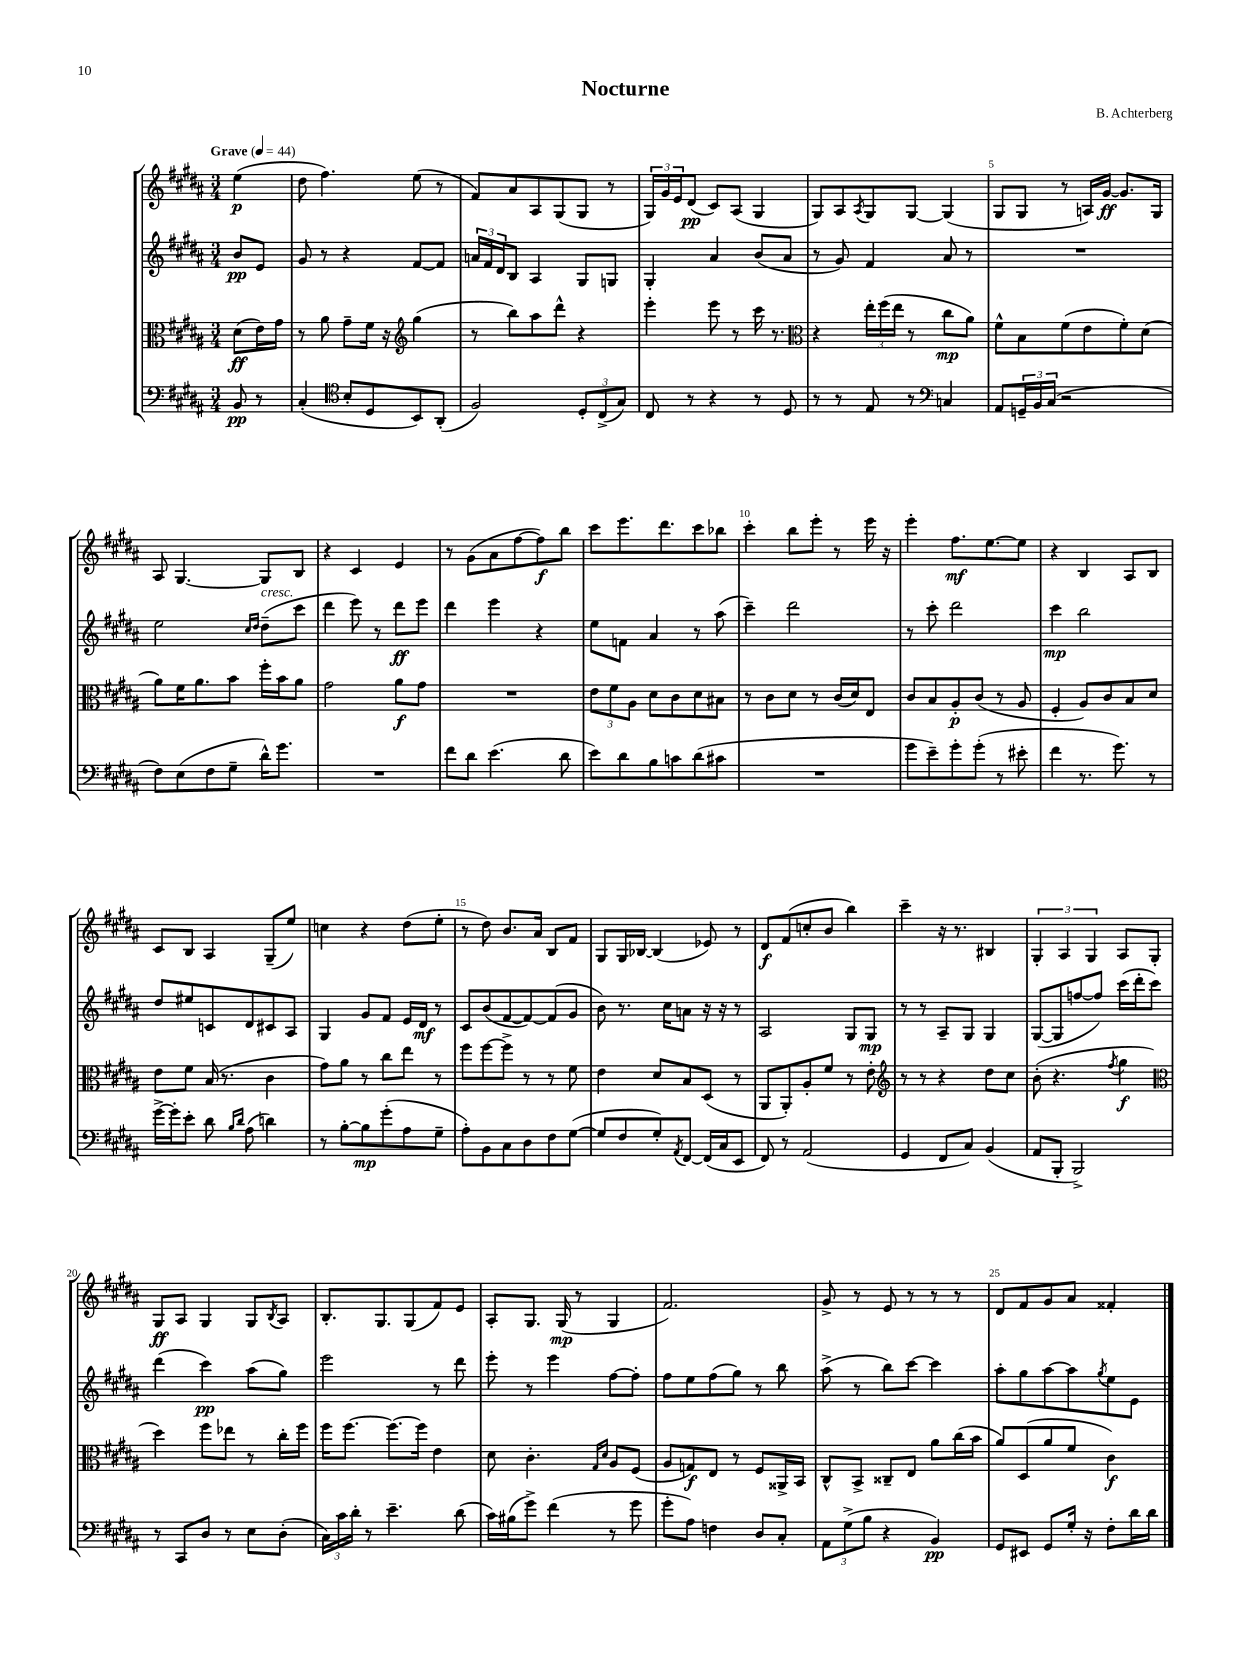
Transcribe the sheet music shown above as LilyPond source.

\header { title = "Nocturne" composer = "B. Achterberg" }
<<
\new StaffGroup <<
\new Staff = "s0" {
    \clef treble \key b \major \numericTimeSignature \time 3/4 \partial 4 \tempo "Grave" 4 = 44
    e''4\p( |
    dis''8 fis''4.) e''8( r8 |
    fis'8) ais'8 ais8 gis8( gis8 r8 |
    \tuplet 3/2 { gis16) gis'16 e'16 } dis'8\pp( cis'8) ais8( gis4 |
    gis8) ais8 \acciaccatura { ais8 } gis8 gis8~ gis4( |
    gis8 gis8 r8 a16) gis'16~\ff gis'8. gis16 |
    ais8 gis4.~ gis8 b8 |
    r4 cis'4 e'4 |
    r8 gis'8( ais'8 fis''8~ fis''8\f) b''8 |
    cis'''8 e'''8. dis'''8. cis'''8 bes''8 |
    cis'''4-. b''8 e'''8-. r8 e'''16 r16 |
    e'''4-. fis''8.\mf e''8.~ e''8 |
    r4 b4 ais8 b8 |
    cis'8 b8 ais4 gis8--( e''8) |
    c''4 r4 dis''8( e''8-. |
    r8 dis''8) b'8. ais'16 b8 fis'8 |
    gis8 gis16 bes16~ bes4( ees'8) r8 |
    dis'8\f fis'8( c''8-. b'8 b''4) |
    cis'''4-- r16 r8. bis4 |
    \tuplet 3/2 { gis4-. ais4 gis4 } ais8 gis8-. |
    gis8\ff ais8 gis4 gis8 \acciaccatura { b8 } ais8 |
    b8.-. gis8. gis8( fis'8) e'8 |
    ais8-. gis8. gis16\mp( r8 gis4 |
    fis'2.) |
    gis'8-> r8 e'8 r8 r8 r8 |
    dis'8 fis'8 gis'8 ais'8 fisis'4-. \bar "|." |
}
\new Staff = "s1" {
    \clef treble \key b \major \numericTimeSignature \time 3/4 \partial 4
    b'8\pp e'8 |
    gis'8 r8 r4 fis'8~ fis'8 |
    \tuplet 3/2 { a'16 fis'16 dis'16 } b8 ais4 gis8 g8 |
    gis4-. ais'4 b'8( ais'8 |
    r8 gis'8) fis'4 ais'8 r8 |
    R2. |
    e''2 \grace { cis''16 dis''16 } dis''8--^\markup { \italic "cresc." }( cis'''8 |
    dis'''4 e'''8) r8 dis'''8\ff e'''8 |
    dis'''4 e'''4 r4 |
    e''8 f'8 ais'4 r8 ais''8( |
    cis'''4--) dis'''2 |
    r8 cis'''8-. dis'''2 |
    cis'''4\mp b''2 |
    dis''8 eis''8 c'8 dis'8 cis'8 ais8 |
    gis4 gis'8 fis'8 e'16 dis'16\mf r8 |
    cis'8 b'8( fis'8~ fis'8~) fis'8( gis'8 |
    b'8) r8. cis''16 a'8 r16 r16 r8 |
    ais2 gis8 gis8\mp |
    r8 r8 ais8-- gis8 gis4 |
    gis8~( gis8 f''8~ f''8) cis'''16( dis'''16-. cis'''8) |
    dis'''4( cis'''4\pp) ais''8( gis''8) |
    e'''2 r8 dis'''8 |
    e'''8-. r8 e'''4 fis''8~ fis''8-. |
    fis''8 e''8 fis''8( gis''8) r8 b''8 |
    ais''8->( r8 b''8) cis'''8~ cis'''4 |
    ais''8-. gis''8 ais''8~ ais''8 \acciaccatura { gis''8 } e''8 e'8 \bar "|." |
}
\new Staff = "s2" {
    \clef alto \key b \major \numericTimeSignature \time 3/4 \partial 4
    dis'8\ff( e'16) gis'16 |
    r8 ais'8 gis'8-- fis'16 r16 \clef treble gis''4( |
    r8 b''8) ais''8 dis'''8-^ r4 |
    e'''4-. e'''8 r8 cis'''16 r8. |
    \clef alto r4 \tuplet 3/2 { e''16-. fis''16( e''16 } r8 cis''8\mp ais'8) |
    fis'8-^ b8 fis'8( e'8 fis'8-.) dis'8( |
    ais'8) fis'16 ais'8. b'8 fis''16-. b'16 ais'8 |
    gis'2 ais'8\f gis'8 |
    R2. |
    \tuplet 3/2 { e'8 fis'8 ais8 } dis'8 cis'8 dis'8 bis8 |
    r8 cis'8 dis'8 r8 cis'16( dis'16) e8 |
    cis'8 b8 ais8-.\p cis'8( r8 ais8 |
    fis4-. ais8) cis'8 b8 dis'8 |
    e'8 fis'8 b16( r8. cis'4 |
    gis'8) ais'8 r8 cis''8 e''8 r8 |
    fis''8 fis''8~ fis''8-> r8 r8 fis'8 |
    e'4 dis'8 b8 dis8( r8 |
    ais,8 ais,8-.) ais8-. fis'8 r8 e'8-. |
    \clef treble r8 r8 r4 dis''8 cis''8 |
    b'8-.( r4. \acciaccatura { fis''8 } gis''4\f |
    \clef alto dis''4) fis''8 ees''8 r8 cis''16-. fis''16 |
    fis''16 fis''8.~ fis''8.~ fis''16 e'4 |
    dis'8 cis'4.-. \grace { gis16 dis'16 } ais8 fis8( |
    ais8 g8\f) e8 r8 fis8 aisis,16-> b,16 |
    cis8-^ b,8-> cisis8-- e8 ais'8 cis''16( b'16 |
    ais'8) dis8( ais'8 fis'8 cis'4\f) \bar "|." |
}
\new Staff = "s3" {
    \clef bass \key b \major \numericTimeSignature \time 3/4 \partial 4
    b,8\pp r8 |
    cis4-.( \clef tenor b8-. dis8 b,8) ais,8-.( |
    fis2) \tuplet 3/2 { dis8-. cis8->( gis8) } |
    cis8 r8 r4 r8 dis8 |
    r8 r8 e8 r8 \clef bass c4 |
    ais,8 \tuplet 3/2 { g,16-- b,16 cis16( } r2 |
    fis8) e8( fis8 gis8-- dis'16-^) gis'8. |
    R2. |
    fis'8 dis'8 e'4.( dis'8 |
    e'8) dis'8 b8 c'8 dis'8( cis'8 |
    R2. |
    gis'8 e'8--) gis'8-. gis'8-.( r8 eis'8-. |
    fis'4 r8. gis'8.) r8 |
    gis'16~-> gis'16-. e'8-. dis'8 \grace { b16 dis'16 } ais8( d'4) |
    r8 b8~-. b8\mp gis'8-.( ais8 gis8-- |
    ais8-.) b,8 cis8 dis8 fis8 gis8~( |
    gis8 fis8 gis8-.) \acciaccatura { ais,8 } fis,8~ fis,16( cis16 e,8 |
    fis,8) r8 ais,2( |
    gis,4 fis,8 cis8) b,4( |
    ais,8 b,,8-. b,,2->) |
    r8 cis,8 dis8 r8 e8 dis8-.( |
    \tuplet 3/2 { cis16) cis'16 dis'16-. } r8 e'4.-- dis'8( |
    cis'16) bis16( gis'8->) fis'4( r8 gis'8 |
    gis'8-. ais8) f4 dis8 cis8-. |
    \tuplet 3/2 { ais,8 gis8->( b8 } r4 b,4\pp) |
    gis,8 eis,8 gis,8 gis16-. r16 fis8-. dis'16 dis'16 \bar "|." |
}
>>
>>
\layout { \context { \Score \override BarNumber.break-visibility = ##(#f #t #t) barNumberVisibility = #(every-nth-bar-number-visible 5) } }
